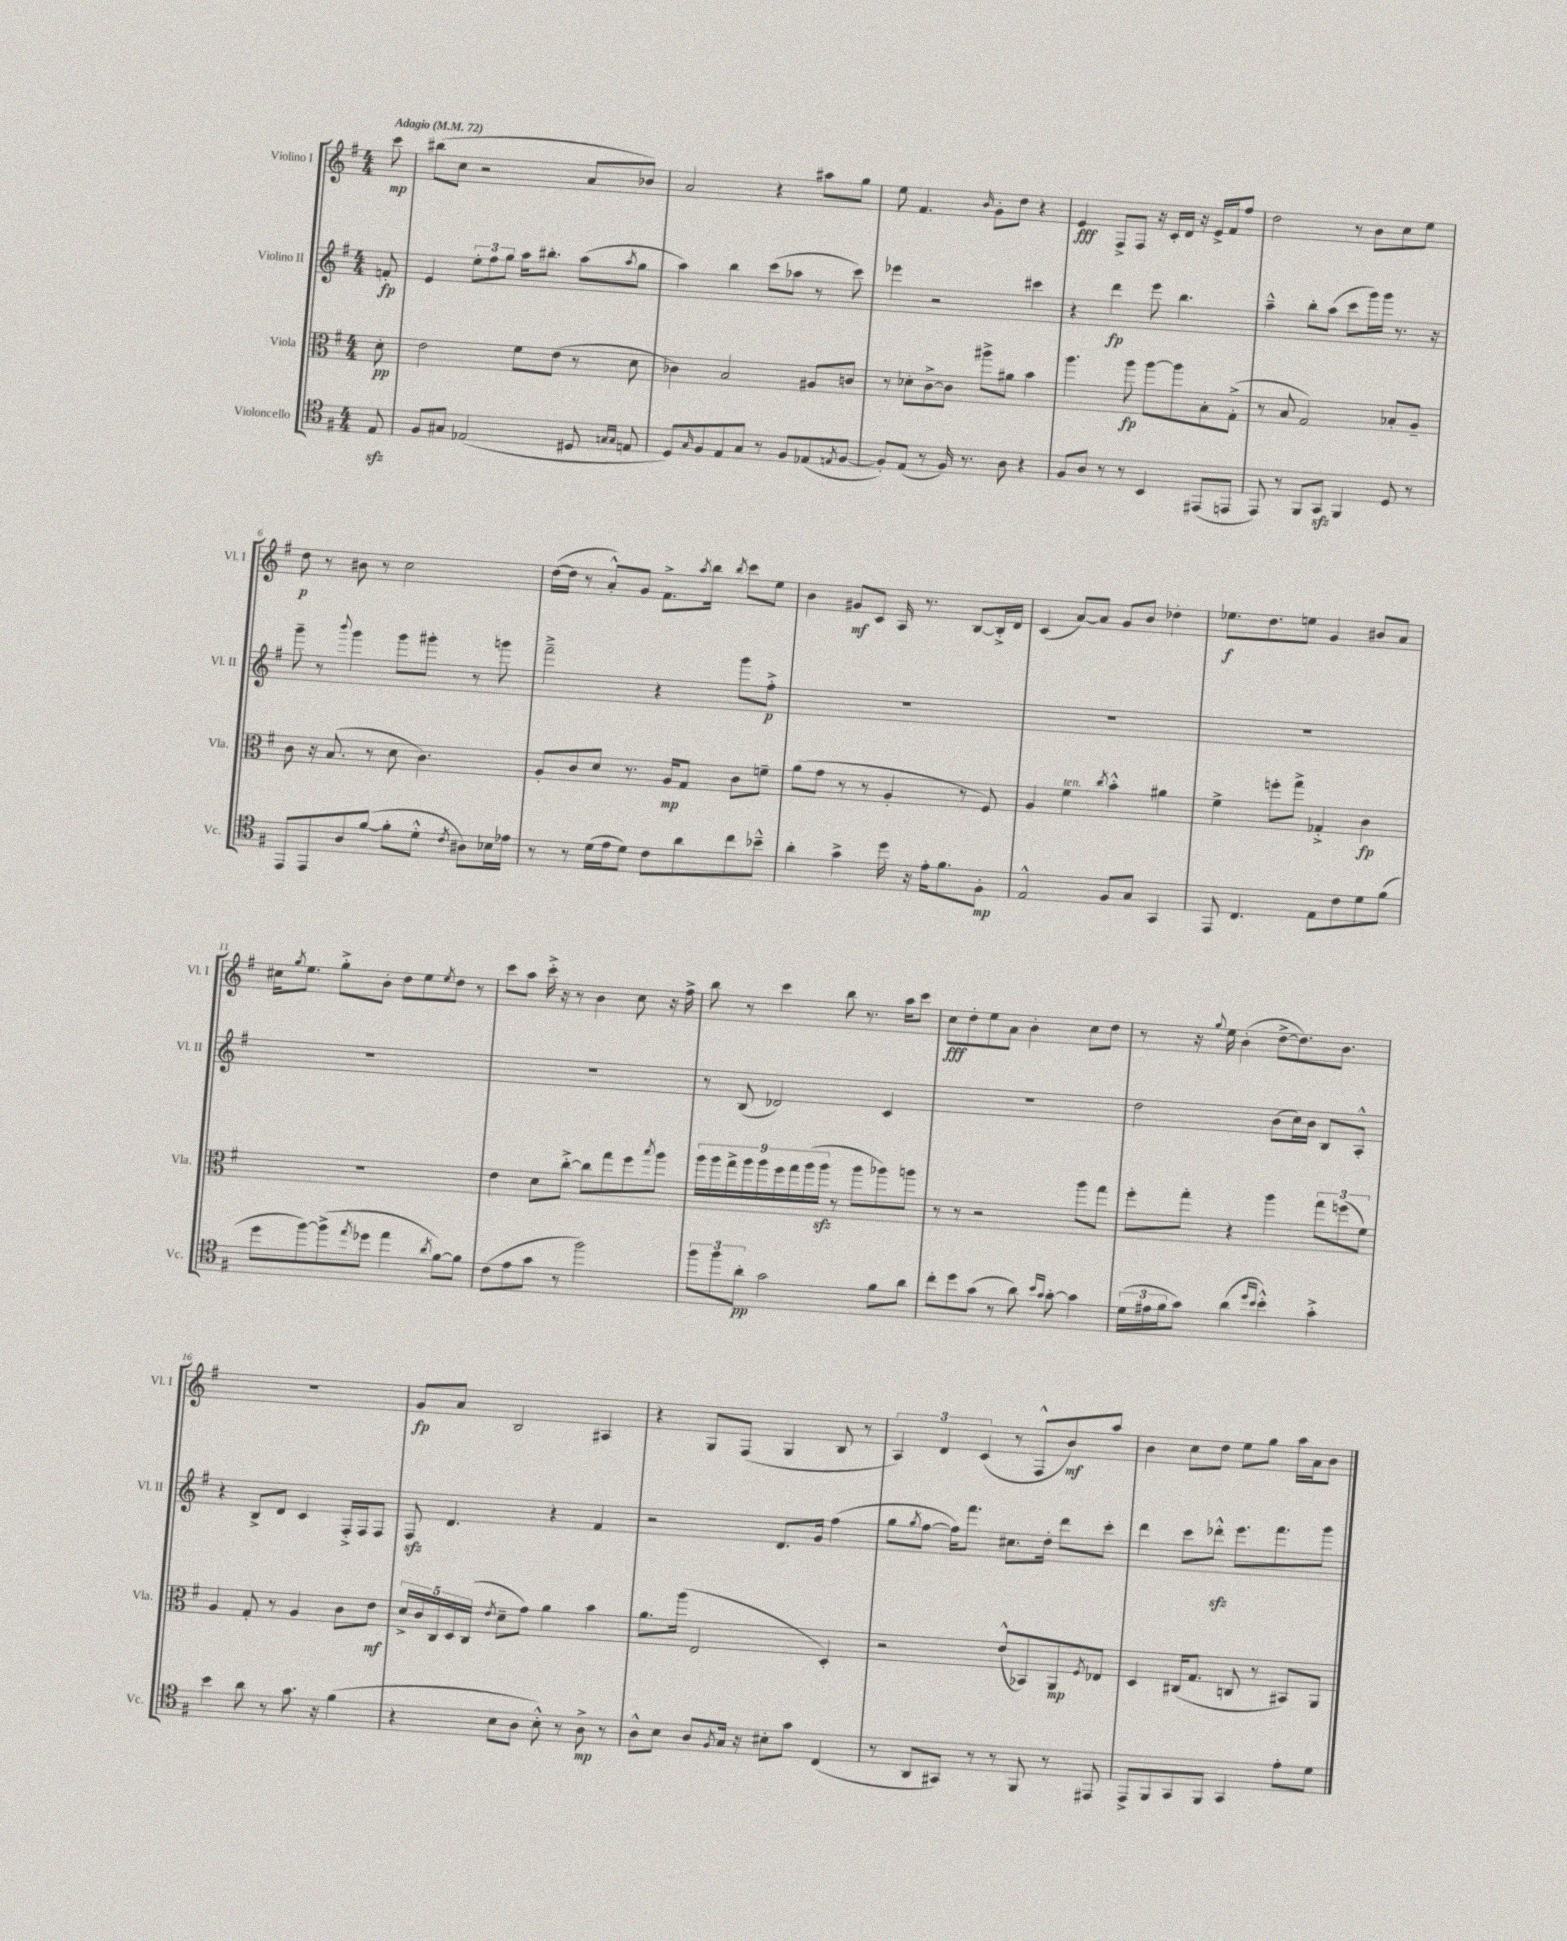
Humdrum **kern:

**kern	**dynam	**kern	**dynam	**kern	**dynam	**kern	**dynam
*part4	*part4	*part3	*part3	*part2	*part2	*part1	*part1
*staff4	*staff4	*staff3	*staff3	*staff2	*staff2	*staff1	*staff1
*I"Violoncello	*	*I"Viola	*	*I"Violino II	*	*I"Violino I	*
*I'Vc.	*	*I'Vla.	*	*I'Vl. II	*	*I'Vl. I	*
*clefC4	*	*clefC3	*	*clefG2	*	*clefG2	*
*k[f#]	*	*k[f#]	*	*k[f#]	*	*k[f#]	*
*M4/4	*	*M4/4	*	*M4/4	*	*M4/4	*
*MM72	*	*MM72	*	*MM72	*	*MM72	*
=	=	=	=	=	=	=	=
!	!	!	!	!	!	!LO:TX:a:B:t=Adagio	!
8Ezz/	.	8d'\	pp	8fn'/	fp	8ccc\	mp
=1	=1	=1	=1	=1	=1	=1	=1
8F#/L	.	2e\	.	4e/	.	(8bb#X\L	.
8G#X/J	.	.	.	.	.	8cc\J	.
(2E-X/	.	.	.	12ee'\L	.	2r	.
.	.	.	.	12ff#\	.	.	.
.	.	.	.	12gg\J	.	.	.
.	.	8f#\L	.	16aa\KL	.	.	.
.	.	.	.	8.bb#X'\J	.	.	.
.	.	(8e\J	.	.	.	.	.
8D#X/	.	8r	.	(8aa\L	.	8a/L	.
16qqGn/LL	.	.	.	.	.	.	.
16qqG/JJ	.	.	.	8qaa/	.	.	.
8En/	.	8d\	.	8gg\J	.	8b-X/J)	.
=2	=2	=2	=2	=2	=2	=2	=2
8D/L)	.	4c-X\)	.	4aa\)	.	2a/	.
16qqG/	.	.	.	.	.	.	.
8F#/	.	.	.	.	.	.	.
8E/	.	2B/	.	4bb\	.	.	.
8G/J	.	.	.	.	.	.	.
8r	.	.	.	(8ccc\L	.	4r	.
8F#/L	.	.	.	8aa-X\J	.	.	.
(8E-X/	.	8A#X/L	.	8r	.	8aa#X\L	.
8qEn/	.	.	.	.	.	.	.
[8F#/J	.	8cn/J	.	8ccc\)	.	8gg\J	.
=3	=3	=3	=3	=3	=3	=3	=3
8F#'/L])	.	8r	.	4eee-X\	.	8ee\	.
(8E/J	.	8d-X'\L	.	.	.	4.f#/	.
8r	.	[8c^\	.	2r	.	.	.
16F#/)	.	8c\J]	.	.	.	.	.
8.r	.	.	.	.	.	.	.
.	.	.	.	.	.	16qqb/	.
.	.	8aa#X^\L	.	.	.	8g'\L	.
8A\	.	8a#X\J	.	.	.	8dd\J	.
4r	.	4b\	.	4ccc#X\	.	4r	.
=4	=4	=4	=4	=4	=4	=4	=4
8F#/L	.	4.aa\	.	4r	.	4e/	fff
8A/J	.	.	.	.	.	.	.
8r	.	.	.	4ddd\	fp	8F#^/L	.
8r	.	8aa\	fp	.	.	8F#/J	.
4BB/	.	[8aa\L	.	8eee\	.	16r	.
.	.	.	.	.	.	16c'/LL	.
.	.	8aa\]	.	4.bb\	.	16d/JJ	.
.	.	.	.	.	.	16r	.
(8EE#X/L	.	8B'\	.	.	.	16e^/LL	.
.	.	.	.	.	.	16f#/J	.
8EEn/J	.	(8G'^\J	.	.	.	8ff#/J	.
=5	=5	=5	=5	=5	=5	=5	=5
8EE/)	.	8r	.	4aa~^^\	.	2dd\	.
8r	.	8B/	.	.	.	.	.
8FF#/L	.	2G/)	.	8bb'\L	.	.	.
8GGzz/J	.	.	.	(8aa\J	.	.	.
4FF#/	.	.	.	8ccc\L	.	8r	.
.	.	.	.	16ggg\L)	.	8b\L	.
.	.	.	.	16ggg\JJ	.	.	.
8D/	.	8B-X'/L	.	8.r	.	8cc\	.
8r	.	8A~/J	.	.	.	8ee\J	.
.	.	.	.	16r	.	.	.
!!LO:LB:g=z
=6	=6	=6	=6	=6	=6	=6	=6
8EE/L	.	8c\	.	8ggg~\	.	8dd\	p
8EE/	.	16r	.	8r	.	8r	.
.	.	(8.B/	.	.	.	.	.
.	.	.	.	8qqbbb/	.	.	.
8A/	.	.	.	4ggg\	.	8b#X\	.
([8f#/J	.	8r	.	.	.	8r	.
8f#'\L]	.	8d\	.	8ggg\L	.	2cc\	.
8d'^^\J	.	4.c\)	.	8ggg#X'\J	.	.	.
8qc/	.	.	.	.	.	.	.
8A#X\L)	.	.	.	8r	.	.	.
16B-X\L	.	.	.	8gggn\	.	.	.
16e-X\JJ	.	.	.	.	.	.	.
=7	=7	=7	=7	=7	=7	=7	=7
8r	.	8A'/L	.	2fff#~^\	.	([16dd\LL	.
.	.	.	.	.	.	16dd\JJ]	.
8r	.	8c/	.	.	.	8r	.
(16d\LL	.	8d/J	.	.	.	8a'^^/L)	.
16e\J	.	.	.	.	.	.	.
8d\J)	.	8.r	.	.	.	8g/J	.
8c\L	.	.	.	4r	.	8.f#^\L	.
.	.	16A/KL	mp	.	.	.	.
8a\	.	8G/J	.	.	.	.	.
.	.	.	.	.	.	8qaa/	.
.	.	.	.	.	.	16bb\Jk	.
.	.	.	.	.	.	8qbb/	.
8cc\	.	8c\L	.	8ggg\L	.	8ccc\L	.
8b-X~^^\J	.	8fn~\J	.	8ff#'^\J	p	8ee\J	.
=8	=8	=8	=8	=8	=8	=8	=8
4a'\	.	(8a\L	.	1r	.	4b\	.
.	.	8g\J	.	.	.	.	.
4g^\	.	8r	.	.	.	8g#X/L	mf
.	.	8r	.	.	.	8c/J	.
16dd\	.	4A'/	.	.	.	16A/	.
16r	.	.	.	.	.	8.r	.
16e'\KL	.	.	.	.	.	.	.
8.f#\	.	.	.	.	.	.	.
.	.	8r	.	.	.	[8B/L	.
8F#'\J	mp	8F#/)	.	.	.	16B'^/L]	.
.	.	.	.	.	.	16d/JJ	.
=9	=9	=9	=9	=9	=9	=9	=9
2E^^/	.	4A/	.	1r	.	(4c/	.
!	!	!LO:TX:a:i:t=ten.	!	!	!	!	!
.	.	4f#\	.	.	.	[8a/L)	.
.	.	.	.	.	.	8a/J]	.
.	.	8qcc/	.	.	.	.	.
8F#/L	.	4b'^^\	.	.	.	8g/L	.
8G/J	.	.	.	.	.	8b/J	.
4GG/	.	4a#X\	.	.	.	4dd-X'\	.
=10	=10	=10	=10	=10	=10	=10	=10
8EE/	.	4f#^\	.	1r	.	8.ee-X\L	f
4.C/	.	.	.	.	.	.	.
.	.	.	.	.	.	8.dd\	.
.	.	8ffn'\L	.	.	.	.	.
.	.	8gg^\J	.	.	.	8een\J	.
8E\L	.	4G-X'^/	.	.	.	4g/	.
8c\	.	.	.	.	.	.	.
8d\	.	4c\	fp	.	.	8b#X/L	.
(8f#\J	.	.	.	.	.	8a/J	.
!!LO:LB:g=z
=11	=11	=11	=11	=11	=11	=11	=11
8dd\L	.	1r	.	1r	.	16cc#X\KL	.
.	.	.	.	.	.	8qgg/	.
.	.	.	.	.	.	8.ee\J	.
[8ff#\)	.	.	.	.	.	.	.
(8ff#^\]	.	.	.	.	.	8gg'^\L	.
8qee/	.	.	.	.	.	.	.
8dd-X\J	.	.	.	.	.	8b'\J	.
4ee\	.	.	.	.	.	8dd\L	.
.	.	.	.	.	.	8ee\	.
8qa/	.	.	.	.	.	8qee/	.
[8f#\L)	.	.	.	.	.	8dd\J	.
8f#\J]	.	.	.	.	.	8r	.
=12	=12	=12	=12	=12	=12	=12	=12
(8c\L	.	4e\	.	1r	.	8ccc\L	.
8e\	.	.	.	.	.	8aa\J	.
8g\J	.	8d\L	.	.	.	16ccc'^\	.
.	.	.	.	.	.	16r	.
8r	.	[8cc'^\J	.	.	.	8r	.
2ff#\)	.	8cc\L]	.	.	.	4b\	.
.	.	8gg\	.	.	.	.	.
.	.	8ff#\	.	.	.	8cc\	.
.	.	8qbb/	.	.	.	.	.
.	.	8aa\J	.	.	.	16r	.
.	.	.	.	.	.	16ff#^\	.
=13	=13	=13	=13	=13	=13	=13	=13
12ff#\L	.	18aa\LL	.	8r	.	8bb\	.
.	.	18aa\	.	.	.	.	.
12ff#\	.	.	.	.	.	.	.
.	.	18gg^\	.	.	.	.	.
.	.	.	.	(8B/	.	8r	.
12a'\J	pp	18aa\	.	.	.	.	.
.	.	18aa\	.	.	.	.	.
2g\	.	.	.	2d-X/)	.	4ccc\	.
.	.	18ff#\	.	.	.	.	.
.	.	18gg\	.	.	.	.	.
.	.	(18aa\	.	.	.	.	.
.	.	18aazz\JJ	.	.	.	.	.
.	.	8r	.	.	.	8bb\	.
.	.	8aa\L	.	.	.	8.r	.
8f#\L	.	8aa-X\)	.	4c/	.	.	.
.	.	.	.	.	.	16aa\KL	.
8a\J	.	8aan\J	.	.	.	8ccc\J	.
=14	=14	=14	=14	=14	=14	=14	=14
8cc'\L	.	8r	.	1r	.	8cc\L	fff
8dd\	.	8r	.	.	.	8dd'\	.
(8g\J	.	2r	.	.	.	8ee\	.
8r	.	.	.	.	.	8a\J	.
8a\)	.	.	.	.	.	4b'\	.
16qqb/LL	.	.	.	.	.	.	.
16qqg/JJ	.	.	.	.	.	.	.
[8g'\	.	.	.	.	.	.	.
4g\]	.	8aa\L	.	.	.	8cc\L	.
.	.	8gg\J	.	.	.	8dd\J	.
=15	=15	=15	=15	=15	=15	=15	=15
(24d\LL	.	8ff#'\L	.	2dd\	.	8r	.
24e#X\	.	.	.	.	.	.	.
24f#\J	.	.	.	.	.	.	.
8g\J)	.	8gg'\J	.	.	.	16r	.
.	.	.	.	.	.	8qqgg/	.
.	.	.	.	.	.	16ee\	.
(4a\	.	4r	.	.	.	(4b'\	.
16qqdd/LL	.	.	.	.	.	.	.
16qqb/JJ	.	.	.	.	.	.	.
4b'^^\)	.	4aa\	.	(8b\L	.	[8dd^\L	.
.	.	.	.	16cc\L)	.	8.dd\])	.
.	.	.	.	16b\JJ	.	.	.
4g'^\	.	12gg\L	.	8B/L	.	.	.
.	.	.	.	.	.	8.b\J	.
.	.	(12ffn\	.	.	.	.	.
.	.	.	.	8A'^^/J	.	.	.
.	.	12f#\J)	.	.	.	.	.
!!LO:LB:g=z
=16	=16	=16	=16	=16	=16	=16	=16
4b\	.	4A/	.	4r	.	1r	.
8a\	.	8G'/	.	8B^/L	.	.	.
8r	.	8r	.	8d/J	.	.	.
8.g\	.	4A/	.	4c/	.	.	.
16r	.	.	.	.	.	.	.
(4f#\	.	8c\L	.	16F#'^/LL	.	.	.
.	.	.	.	16F#/J	.	.	.
.	.	8e\J	mf	8F#/J	.	.	.
=17	=17	=17	=17	=17	=17	=17	=17
4r	.	20d^/LL	.	8F#zz/	.	8g/L	fp
.	.	20c/	.	.	.	.	.
.	.	20C/	.	.	.	.	.
.	.	.	.	4.d/	.	8a/J	.
.	.	20D/	.	.	.	.	.
.	.	(20C/JJ	.	.	.	.	.
.	.	8qe/	.	.	.	.	.
8B\L	.	8d~\L	.	.	.	2B/	.
8A\J	.	8g\J)	.	.	.	.	.
8B'^^\)	.	4a\	.	4r	.	.	.
8r	.	.	.	.	.	.	.
8A^\	mp	4b\	.	4f#/	.	4A#X/	.
8r	.	.	.	.	.	.	.
=18	=18	=18	=18	=18	=18	=18	=18
8A^^\L	.	8.a\L	.	2r	.	4r	.
8B\J	.	.	.	.	.	.	.
.	.	(16aa\Jk	.	.	.	.	.
8A/L	.	2E/	.	.	.	8G/L	.
8qF#/	.	.	.	.	.	.	.
16G/Jk	.	.	.	.	.	(8F#/J	.
16r	.	.	.	.	.	.	.
8B#X'\L	.	.	.	8.d/L	.	4G/	.
8g\J	.	.	.	.	.	.	.
.	.	.	.	16g/Jk	.	.	.
(4C/	.	4D'/)	.	(4ff#\	.	8B/	.
.	.	.	.	.	.	8r	.
=19	=19	=19	=19	=19	=19	=19	=19
8r	.	2r	.	8gg\L	.	6A/)	.
.	.	.	.	8qgg/	.	.	.
8AA/L	.	.	.	[8ff#\J	.	.	.
.	.	.	.	.	.	6d/	.
8GG#X/J)	.	.	.	16ff#\KL])	.	.	.
.	.	.	.	8.fff#\J	.	.	.
.	.	.	.	.	.	(6c/	.
8r	.	.	.	.	.	.	.
8r	.	(8e^^/L	.	8.cc#X\L	.	8r	.
8FF#/	.	8BB-X/)	.	.	.	8F#^^/L	.
.	.	.	.	16dd'\Jk	.	.	.
8r	.	8AA/	mp	8ddd\L	.	8b/)	mf
.	.	8qF#/	.	.	.	.	.
8EE#X/	.	8E-X/J	.	8ccc'\J	.	8aa/J	.
=20	=20	=20	=20	=20	=20	=20	=20
8EE^/L	.	4D/	.	4ddd\	.	4b\	.
8FF#/	.	.	.	.	.	.	.
8GG/	.	(16C#X/KL	.	8ccc\L	.	8cc\L	.
.	.	8.G/J	.	.	.	.	.
8FF#/J	.	.	.	8ddd-Xzz'^^\J	.	8dd\J	.
4GG/	.	8Cn/	.	8.eee\L	.	8ee\L	.
.	.	8r	.	.	.	8gg\J	.
.	.	.	.	8.fff#\	.	.	.
8e'\L	.	8BB#X/L)	.	.	.	16aa\LL	.
.	.	.	.	.	.	16a\J	.
8d\J	.	8AA/J	.	8ggg\J	.	8b\J	.
==	==	==	==	==	==	==	==
*-	*-	*-	*-	*-	*-	*-	*-
